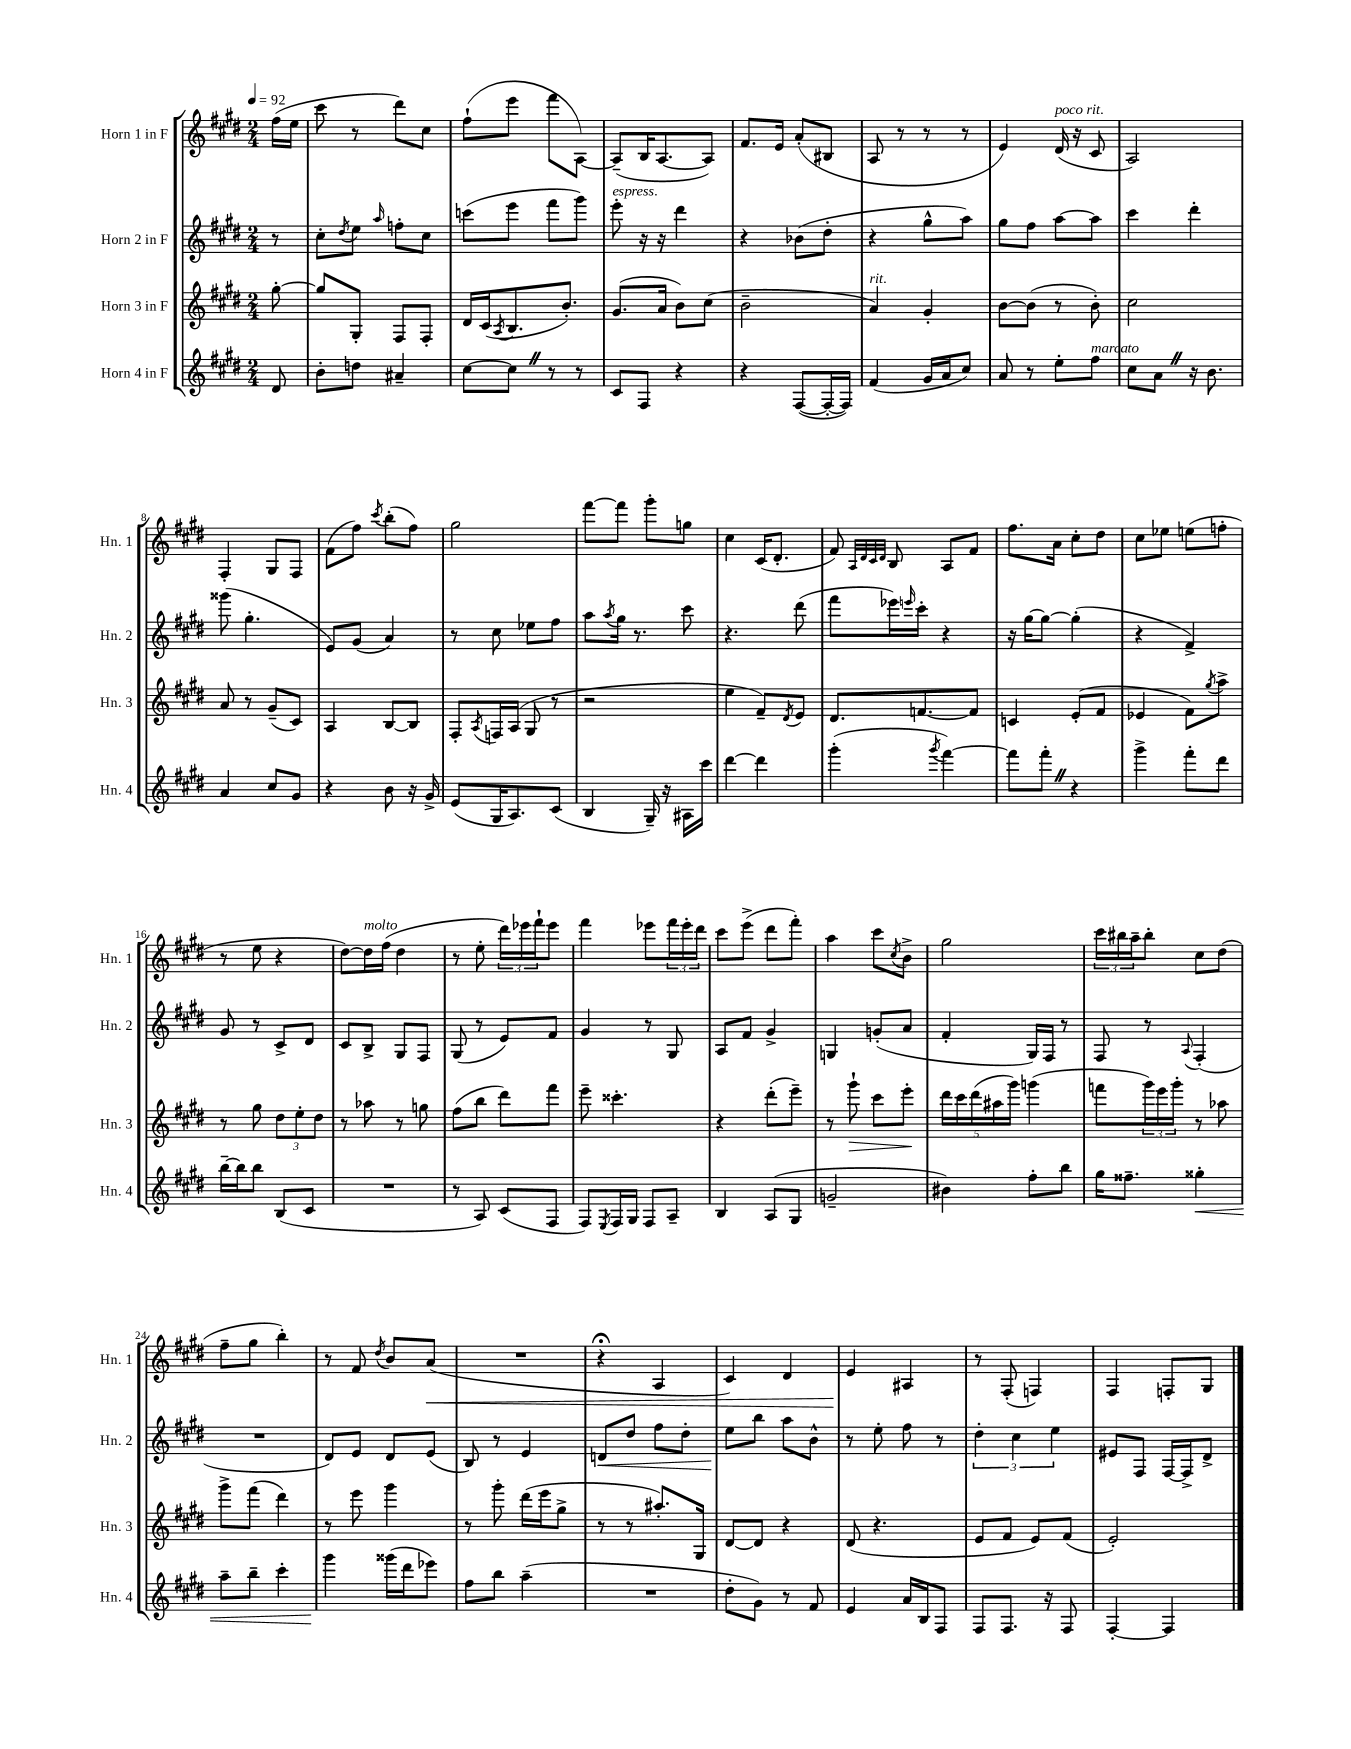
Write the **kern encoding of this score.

**kern	**kern	**kern	**kern
*staff4	*staff3	*staff2	*staff1
*clefG2	*clefG2	*clefG2	*clefG2
*k[f#c#g#d#]	*k[f#c#g#d#]	*k[f#c#g#d#]	*k[f#c#g#d#]
*M2/4	*M2/4	*M2/4	*M2/4
*MM92	*MM92	*MM92	*MM92
8d#	[8gg#'	8r	(16ff#
.	.	.	16ee
=	=	=	=
8b'	8gg#]	8cc#'	8ccc#
.	.	8qdd#	.
8dd	8G#'	8ee	8r
.	.	16qqaa	.
4a#~	8F#	8ff'	8ddd#)
.	8F#'	8cc#	8cc#
=	=	=	=
[8cc#	16d#	(8ccc	(8ff#`
.	(16c#	.	.
.	8qA	.	.
8cc#]	8.B	8eee	8eee
8r	.	8fff#	8fff#
.	8.b')	.	.
8r	.	8ggg#)	[8A)
=	=	=	=
8c#	(8.g#	8eee'	(8A~]
8F#	.	16r	16B
.	16a	16r	[8.A
4r	8b)	4ddd#	.
.	(8cc#	.	8A])
=	=	=	=
4r	2b~	4r	8.f#
.	.	.	16e
([8F#	.	(8b-	(8a'
16F#'_	.	8dd#'	8B#
16F#])	.	.	.
=	=	=	=
(4f#	4a)	4r	8A
.	.	.	8r
16g#	4g#'	8gg#^^	8r
16a	.	.	.
8cc#)	.	8aa)	8r
=	=	=	=
8a	[8b	8gg#	4e)
8r	(8b]	8ff#	.
8ee'	8r	[8aa	(16d#
.	.	.	16r
8ff#	8b')	8aa]	8c#
=	=	=	=
8cc#	2cc#	4ccc#	2A)
8a	.	.	.
16r	.	4ddd#'	.
8.b	.	.	.
=	=	=	=
4a	8a	(8ggg##	4F#'
.	8r	4.gg#'	.
8cc#	(8g#~	.	8G#
8g#	8c#)	.	8F#
=	=	=	=
4r	4A	8e)	(8f#
.	.	(8g#	8ff#)
.	.	.	8qccc#
8b	[8B	4a)	(8bb'
16r	8B]	.	8ff#)
16g#^	.	.	.
=	=	=	=
(8e	8F#'	8r	2gg#
.	8qA	.	.
16G#	16F	8cc#	.
8.A)	(16A	.	.
.	8G#	8ee-	.
(8c#	8r	8ff#	.
=	=	=	=
4B	2r	8aa	[8fff#
.	.	8qaa	.
.	.	16gg#	8fff#]
.	.	8.r	.
16G#~)	.	.	8ggg#'
16r	.	.	.
16A#	.	8ccc#	8gg
16ccc#	.	.	.
=	=	=	=
[4ddd#	4ee	4.r	4cc#
4ddd#]	8f#~)	.	(16c#
.	.	.	8.d#'
.	8qd#	.	.
.	8e	(8ddd#	.
=	=	=	=
(4ggg#'	8.d#	8fff#	8f#)
.	.	.	32qqA
.	.	.	32qqd#
.	.	.	32qqc#
.	.	.	32qqd#
.	.	16eee-)	8B
.	.	16qqeee	.
.	[8.f	16ccc#'	.
8qggg#	.	.	.
[4fff#)	.	4r	8A
.	8f]	.	8f#
=	=	=	=
8fff#]	4c	16r	8.ff#
.	.	[16gg#	.
8fff#'	.	8gg#_	.
.	.	.	16a
4r	(8e'	(4gg#']	8cc#'
.	8f#	.	8dd#
=	=	=	=
4ggg#^	4e-	4r	8cc#
.	.	.	8ee-
8fff#'	8f#)	4f#^)	(8ee
.	8qgg#	.	.
8ddd#	8aa^	.	8ff'
=	=	=	=
[16bb~	8r	8g#	8r
16bb]	.	.	.
8bb	8gg#	8r	8ee
(8B	12dd#	8c#^	4r
.	12ee'	.	.
8c#	.	8d#	.
.	12dd#	.	.
=	=	=	=
2r	8r	8c#	[8dd#)
.	8aa-	8B^	16dd#]
.	.	.	(16ff#
.	8r	8G#	4dd#
.	8gg	8F#	.
=	=	=	=
8r	(8ff#	(8G#	8r
8A)	8bb	8r	8ee'
(8c#	8ddd#)	8e)	24ddd#)
.	.	.	24eee-
.	.	.	24fff#`
8F#	8fff#	8f#	8eee-
=	=	=	=
8F#)	8eee~	4g#	4fff#
8qE	.	.	.
16F#	4.ccc##'	.	.
16G#	.	.	.
8F#	.	8r	8eee-
8A~	.	8G#	24fff#
.	.	.	24eee-'
.	.	.	24ddd#
=	=	=	=
4B	4r	8A	8ccc#
.	.	8f#	(8eee^
(8A	(8ddd#'	4g#^	8ddd#
8G#	8eee~)	.	8fff#')
=	=	=	=
2g~	8r	4G	4aa
.	8ggg#`	.	.
.	8ccc#	(8g'	8ccc#
.	.	.	8qcc#
.	8eee'	8a	8b^
=	=	=	=
4b#)	20ddd#	4f#'	2gg#
.	20ccc#	.	.
.	(20ddd#	.	.
.	20aa#	.	.
.	20ggg#)	.	.
8ff#'	(4ggg	16G#)	.
.	.	16F#	.
8bb	.	8r	.
=	=	=	=
16gg#	8fff	8F#	24ccc#
.	.	.	24bb#
8.ff##~	.	.	.
.	.	.	24aa~
.	24ggg#)	8r	8bb#'
.	24eee	.	.
.	24ggg#'	.	.
.	.	8qqA	.
4gg##'	8r	(4F#'	8cc#
.	8aa-	.	(8dd#
=	=	=	=
8aa~	8ggg#^	2r	8ff#~
8bb~	(8fff#	.	8gg#
4ccc#'	4ddd#)	.	4bb')
=	=	=	=
4ggg#	8r	8d#)	8r
.	8eee	8e	8f#
.	.	.	8qdd#
(16ggg##	4ggg#	8d#	8b
16ddd#	.	.	.
8eee-)	.	(8e	(8a
=	=	=	=
8ff#	8r	8B)	2r
8bb	8ggg#'	8r	.
(4aa~	(16ddd#	4e	.
.	16eee	.	.
.	8gg#^	.	.
=	=	=	=
2r	8r	8d	4r;
.	8r	8dd#	.
.	8.aa#')	8ff#	4A
.	.	8dd#'	.
.	16G#	.	.
=	=	=	=
8dd#'	[8d#	8ee	4c#)
8g#)	8d#]	8bb	.
8r	4r	8aa	4d#
8f#	.	8b^^	.
=	=	=	=
4e	(8d#	8r	4e
.	4.r	8ee'	.
16a	.	8ff#	4A#
16B	.	.	.
8F#	.	8r	.
=	=	=	=
8F#	8e	6dd#'	8r
8.F#	8f#	.	(8F#'
.	.	6cc#	.
.	8e)	.	4F)
16r	.	.	.
.	.	6ee	.
8F#	(8f#	.	.
=	=	=	=
[4F#'	2e')	8e#	4F#
.	.	8F#	.
4F#]	.	[16F#	8F'
.	.	16F#^]	.
.	.	8d#^	8G#
==	==	==	==
*-	*-	*-	*-
